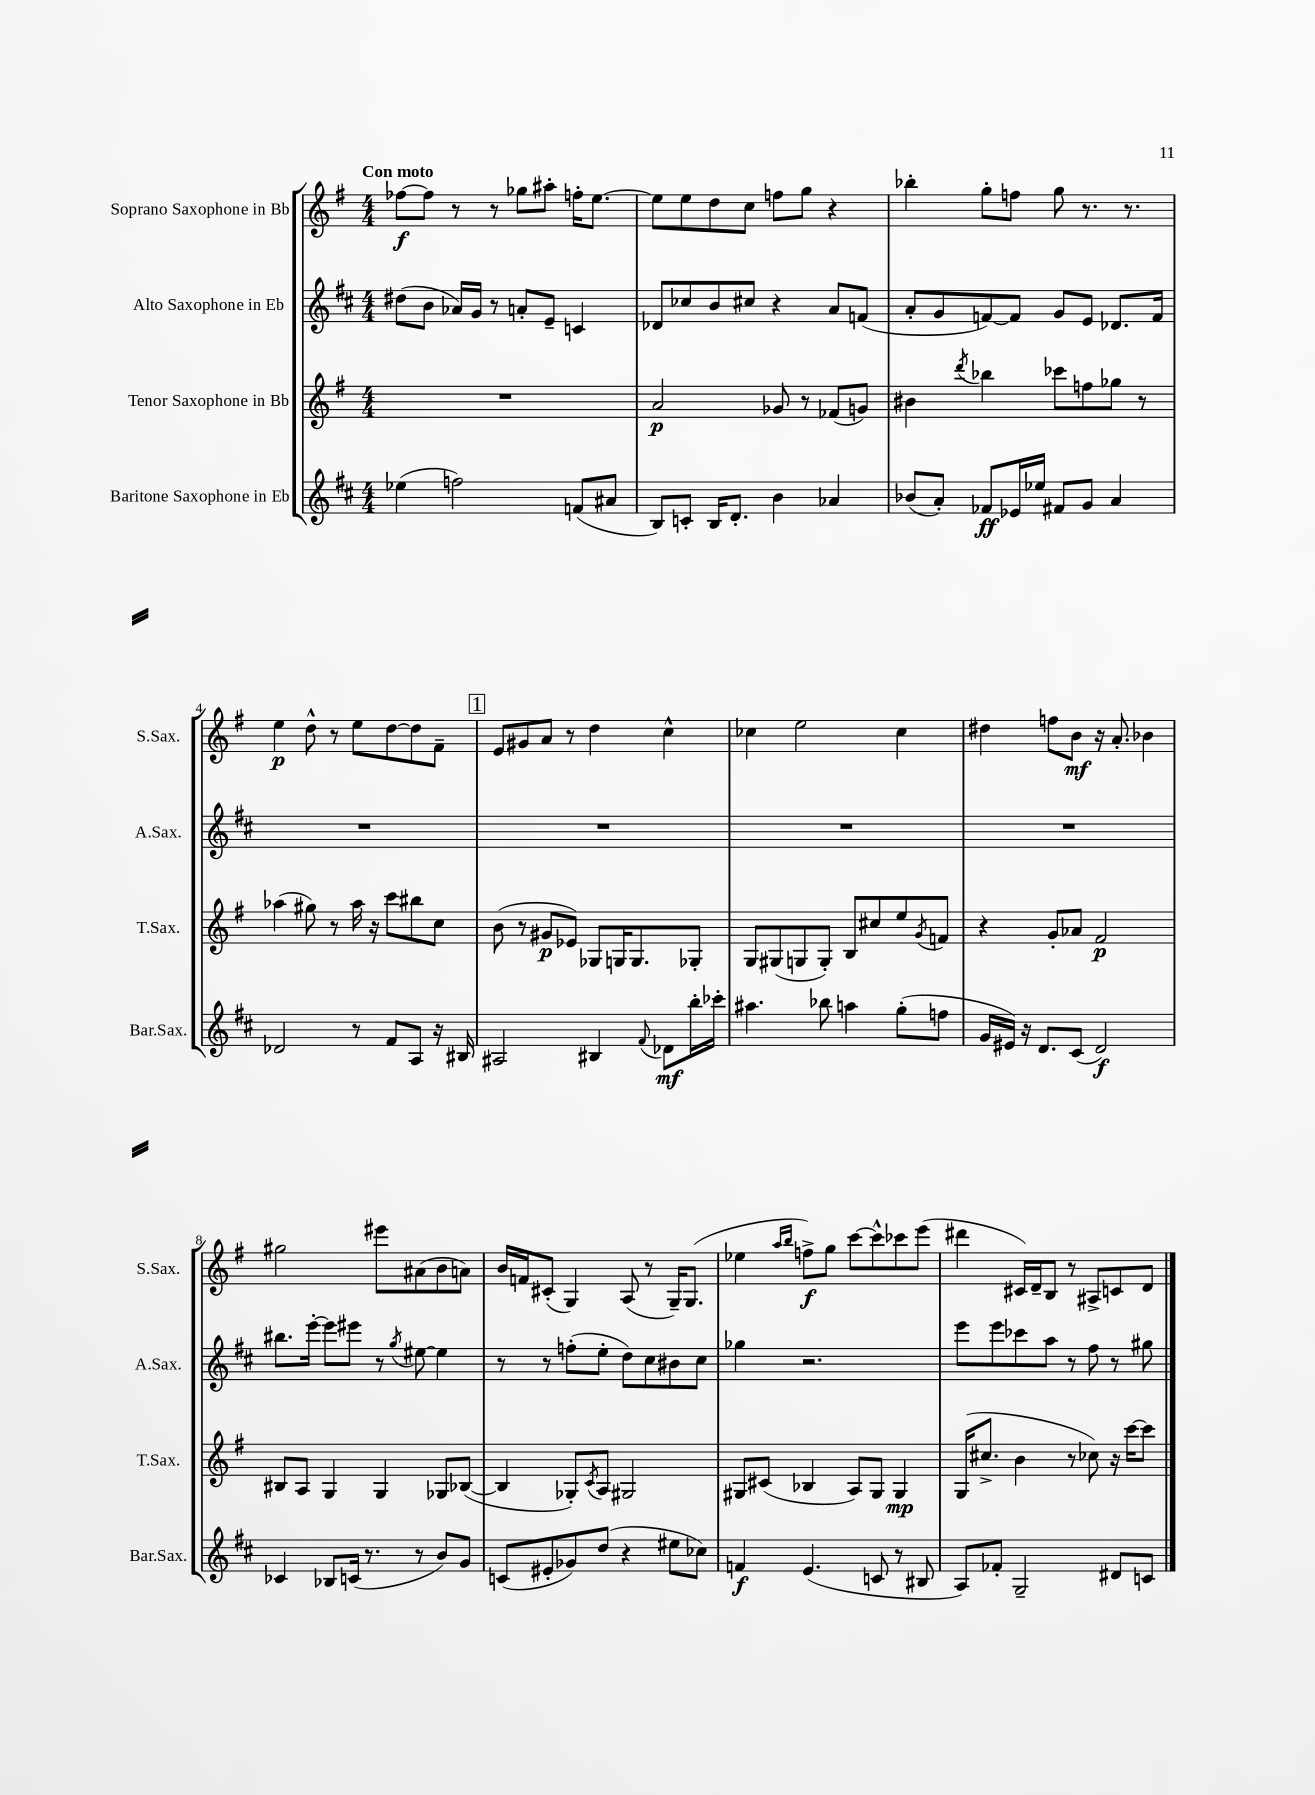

**kern	**kern	**kern	**kern
*staff4	*staff3	*staff2	*staff1
*clefG2	*clefG2	*clefG2	*clefG2
*k[f#c#]	*k[f#]	*k[f#c#]	*k[f#]
*M4/4	*M4/4	*M4/4	*M4/4
(4ee-	1r	(8dd#	[8ff-
.	.	8b	8ff-]
2ff)	.	16a-)	8r
.	.	16g	.
.	.	8r	8r
.	.	8a'	8gg-
.	.	8e~	8aa#'
(8f	.	4c	16ff'
.	.	.	[8.ee
8a#	.	.	.
=	=	=	=
8B)	2a	8d-	8ee]
8c'	.	8cc-	8ee
16B	.	8b	8dd
8.d'	.	.	.
.	.	8cc#	8cc
4b	8g-	4r	8ff
.	8r	.	8gg
4a-	(8f-	8a	4r
.	8g)	(8f	.
=	=	=	=
(8b-	4b#	8a'	4bb-'
8a')	.	8g	.
.	8qddd	.	.
8f-	4bb-	[8f)	8gg'
16e-	.	8f]	8ff
16ee-	.	.	.
8f#	8ccc-	8g	8gg
8g	8ff	8e	8.r
4a	8gg-	8.d-	.
.	.	.	8.r
.	8r	.	.
.	.	16f	.
=	=	=	=
2d-	(4aa-	1r	4ee
.	8gg#)	.	8dd^^
.	8r	.	8r
8r	16aa-	.	8ee
.	16r	.	.
8f#	8ccc	.	[8dd
8A	8bb#	.	8dd]
16r	8cc	.	8f#~
16B#	.	.	.
=	=	=	=
2A#	(8b	1r	8e
.	8r	.	8g#
.	8g#	.	8a
.	8e-)	.	8r
4B#	8G-	.	4dd
.	16G	.	.
.	8.G	.	.
8qqf#	.	.	.
8d-	.	.	4cc^^
16bb'	8G-'	.	.
16ccc-'	.	.	.
=	=	=	=
4.aa#	8G	1r	4cc-
.	(8G#	.	.
.	8G	.	2ee
8bb-	8G')	.	.
4aa	8B	.	.
.	8cc#	.	.
(8gg'	8ee	.	4cc-
.	8qg	.	.
8ff	8f	.	.
=	=	=	=
16g	4r	1r	4dd#
16e#)	.	.	.
16r	.	.	.
8.d	.	.	.
.	8g'	.	8ff
(8c#	8a-	.	8b
2d)	2f#	.	16r
.	.	.	8.a'
.	.	.	4b-
=	=	=	=
4c-	8B#	8.bb#	2gg#
.	8A	.	.
.	.	[16eee'	.
8B-	4G	8eee]	.
(16c	.	8eee#	.
8.r	.	.	.
.	4G	8r	8eee#
.	.	8qgg	.
8r	.	[8ee#	(8a#
8b)	8G-	4ee#]	8b
8g	([8B-	.	8a)
=	=	=	=
(8c	4B-]	8r	16b
.	.	.	16f
8e#'	.	8r	(8c#'
8g-)	8G-')	(8ff'	4G)
.	8qc	.	.
(8dd	8A	8ee'	.
4r	2G#	8dd)	(8A
.	.	8cc#	8r
8ee#	.	8b#	16G~)
.	.	.	(8.G
8cc-)	.	8cc#	.
=	=	=	=
4f	8G#	4gg-	4ee-
.	(8c#	.	.
.	.	.	16qqaa
.	.	.	16qqbb
(4.e	4B-	2.r	8ff^)
.	.	.	8gg
.	8A)	.	[8ccc
8c	8G#	.	8ccc^^]
8r	4G#	.	8ccc-
8B#	.	.	(8eee
=	=	=	=
8A)	(16G	8eee	4ddd#
.	8.cc#^	.	.
8f-'	.	8eee	.
2G~	4b	8ccc-	16c#)
.	.	.	16d~
.	.	8aa	8B
.	8r	8r	8r
.	8cc-)	8ff#	8A#^
8d#	16r	8r	8c
.	[16ccc	.	.
8c	8ccc]	8gg#	8d
==	==	==	==
*-	*-	*-	*-
